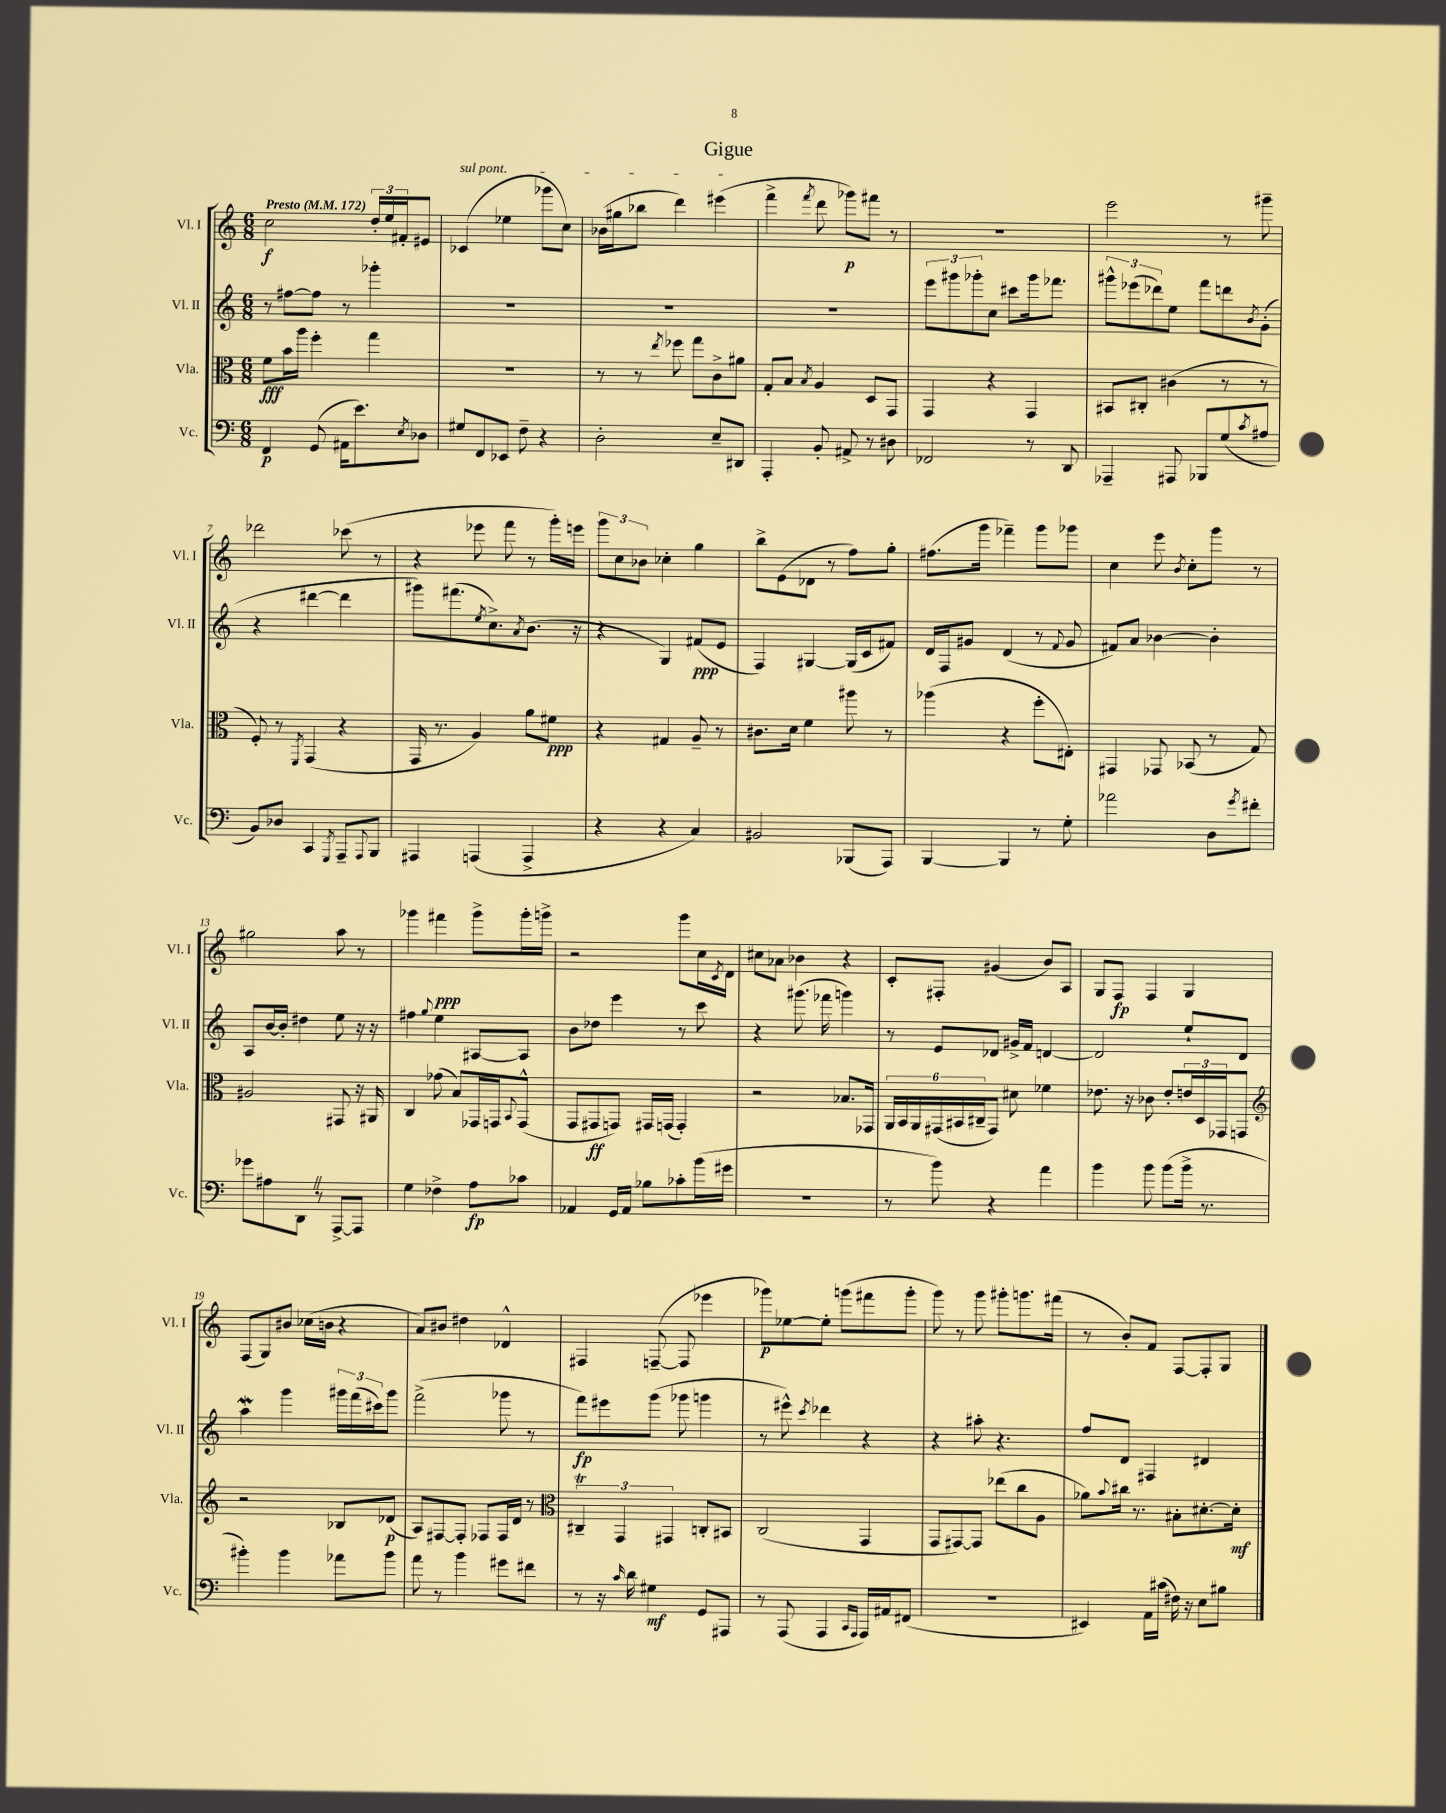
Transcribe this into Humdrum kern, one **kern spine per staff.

**kern	**kern	**kern	**kern
*staff4	*staff3	*staff2	*staff1
*clefF4	*clefC3	*clefG2	*clefG2
*k[]	*k[]	*k[]	*k[]
*M6/8	*M6/8	*M6/8	*M6/8
*MM172	*MM172	*MM172	*MM172
4FF/	8f\L	8r	2cc\
.	16b\L	[8ff#\L	.
.	16aa\JJ	.	.
(8GG/	4ff'\	8ff#\]J	.
16AA#\LK	.	8r	.
8.e\)	.	.	.
.	4gg\	4ggg-'\	24dd'/LL
.	.	.	24ee/
.	.	.	24f#'/J
8qE/	.	.	.
8D-\J	.	.	8e#/J
=	=	=	=
8G#/L	2.r	2.r	(4c-/
8FF/	.	.	.
8EE-/J	.	.	4ee-\
8F~\	.	.	.
4r	.	.	8ggg-\L
.	.	.	8cc\J)
=	=	=	=
2D'\	8r	2.r	(16b-\LL
.	.	.	16gg#\J
.	8r	.	8bb-\J
.	8qee/	.	.
.	8ff-\	.	4ddd\)
.	8gg\L	.	.
8E~/L	8c^\	.	(4eee#\
8DD#/J	8a#\J	.	.
=	=	=	=
4AAA'/	8G'/L	2.r	4fff^\
.	8B/J	.	.
.	8qB/	.	8qfff/
8BB'/	4A/	.	8ddd\
8AA#^/	.	.	8ggg-\L)
8r	8D/L	.	8fff#\J
8D#\	8GG/J	.	8r
=	=	=	=
2FF-/	4GG/	12eee\L	2.r
.	.	12ggg#\	.
.	.	12ggg-'\	.
.	4r	8cc\J	.
.	.	8ccc#\L	.
8r	4GG/	16ggg-\k	.
.	.	8.fff-\J	.
8DD/	.	.	.
=	=	=	=
4AAA-~/	8BB#/L	12ggg#^^\L	2eee\
.	.	(12eee-\	.
.	8C#'/J	.	.
.	.	12ddd-\)	.
8AAA#/	(4c#\	8ee\J	.
8BBB-/L	.	8fff\L	.
(8G/	8r	8ddd\	8r
8qc/	.	8qb/	.
8A#/J	8r	(8g'\J	8ggg#~\
=	=	=	=
8BB/L)	8F'/)	4r	2ddd-\
8D-/J	8r	.	.
.	8qFF/	.	.
4CC/	(4GG/	[4ddd#\	.
8qGGG/	.	.	.
8AAA~/L	4r	4ddd#\]	(8ccc-\
8qqAAA/	.	.	.
8BBB/J	.	.	8r
=	=	=	=
4AAA#/	16GG/	8ggg#\L)	4r
.	8.r	.	.
.	.	(8.fff#\	.
(4AAA/	4A/)	.	8eee-\
.	.	8qee/	.
.	.	8.cc^\)	.
.	.	.	8fff\
.	.	8qa/	.
4AAA^/	8a\L	(8.b\J	8r
.	8f#\J	.	16ggg'\LL)
.	.	16r	16eee\JJ
=	=	=	=
4r	4r	4r	12ggg\L
.	.	.	12cc\
.	.	.	12b-\J
4r	4G#/	4G/)	4cc-'\
4C/)	8A~/	(8f#/L	4gg\
.	8r	8e/J	.
=	=	=	=
2BB#/	8.c#\L	4F/)	8bb^\L
.	.	.	(8e\
.	16d\Jk	.	.
.	4f\	[4G#/	8d-\J
.	.	.	8r
(8BBB-/L	8aa#\	(16G#/]LL	8ff\L)
.	.	16c/J	.
8AAA/J)	8r	8f#/J)	8gg'\J
=	=	=	=
[4BBB/	(4aa-\	16d/LL	(8.ff#\L
.	.	16F/J	.
.	.	8g#/J	.
.	.	.	16ggg\Jk
4BBB/]	4r	(4d/	4fff-~\)
8r	8ff'\L	8r	8ggg\L
.	.	8qqf/	.
8G'\	8E#'\J)	8g#/	8ggg-\J
=	=	=	=
2a-\	4GG#/	8f#/L)	4cc\
.	.	8a/J	.
.	8GG-/	[4b-\	8eee\
.	.	.	8qb/
.	(8BB-/	.	8cc'\L
8D\L	8r	4b-'\]	8ggg\J
8qg/	.	.	.
8f#'\J	8G/)	.	8r
=	=	=	=
8g-\L	2A#/	8A/L	2gg#\
8A#\	.	[16b/L	.
.	.	16b'/]JJ	.
8DD\J	.	4dd#\	.
8r	.	.	.
[8AAA^/L	8GG#/	8ee\	8aa\
8AAA/]J	16r	16r	8r
.	16AA#/	16r	.
=	=	=	=
4G\	4C/	4ff#\	4ggg-\
.	.	8qqgg/	.
4F-^\	(8g-\	4ee\	4fff#\
.	8B/L)	.	.
8A\L	16GG-/L	[8A#/L	8ggg-^\L
.	16GG/J	.	.
.	8qqBB/	.	.
8c-\J	(8GG^^/J	8A#/]J	16ggg-'\L
.	.	.	16ggg^\JJ
=	=	=	=
4AA-/	8GG/L	8b\L	2r
.	8GG#/	8dd-\J	.
16GG/LL	8GG/J)	4eee\	.
16AA-/JJ	.	.	.
8B-\L	16GG#/LL	.	.
.	(16GG/JJ	.	.
8c-'\	4GG'/)	8r	8ggg\L
(16b\L	.	8ccc\	16cc\L
.	.	.	8qc/
16g#\JJ	.	.	16d\JJ
=	=	=	=
2.r	2r	4r	8cc#\L
.	.	.	8a-\J
.	.	(8.ggg#\	4b-\
.	.	16fff-\	.
.	8.B-/L	4ggg\)	4r
.	16GG-/Jk	.	.
=	=	=	=
8r	24AA/LL	8r	8c'/L
.	24BB/	.	.
.	24AA/	.	.
8b\)	(24GG#/	8e/L	8F#'/J
.	24BB#/	.	.
.	24C#~/J	.	.
4r	8GG#/J)	8d-/J	(4g#/
.	8d#\	16g#^/LL	.
.	.	16f/JJ	.
4a\	4f-\	[4d/	8b/L)
.	.	.	8A/J
=	=	=	=
4b\	8.e-\	2d/]	8G/L
.	.	.	8F/J
.	16r	.	.
8b\	8c-\	.	4F/
(8b\L	8e-'/L	.	.
16b^\Jk	24e/L	8ee`/L	4G/
.	24D/	.	.
8.r	.	.	.
.	24GG-/J	.	.
.	8GG/J	8d/J	.
=	=	=	=
*	*clefG2	*	*
4b#'\)	2r	4aa\	(8F/L
.	.	.	8G/)
4b#\	.	4ggg\	8b#/J
.	.	.	(16cc-\LL
.	.	.	16b\JJ
8a-\L	8B-/L	24ggg#\LL	4r
.	.	(24fff\	.
.	.	24ccc#\J)	.
8b#\J	(8d-/J	8ggg#\J	.
=	=	=	=
8a\	8A/L)	(2fff^\	8a/L)
8r	[8F#/	.	8b#/J
4b\	8F#'/]J	.	4dd#\
.	8F-/L	.	.
8g#\L	16F-/L	8ggg-\	4d-^^/
.	16d/JJ	.	.
8f#\J	8r	8r	.
=	=	=	=
*	*clefC3	*	*
8r	6C#~/	8fff\L)	4F#/
16r	.	8eee#\	.
.	6GG/	.	.
16qqc/	.	.	.
16d\	.	.	.
4G#\	.	(8ggg\J	([8F~/
.	6GG#/	.	.
.	.	8ggg-\	8F/]
8GG/L	8C'/L	4ggg\	4eee-\
8AAA#/J	8BB#/J	.	.
=	=	=	=
8r	(2C/	8r	8ggg-\L)
(8AAA/	.	8eee#^^\)	[8ee-\
.	.	8qccc/	.
4AAA/	.	4ddd-\	8ee-'\]J
.	.	.	(8ggg\L
16qqCC/LL	.	.	.
16qqAAA/JJ	.	.	.
16AAA/LL)	4GG/	4r	8fff#\
16AA#/J	.	.	.
(8FF#/J	.	.	8ggg'\J
=	=	=	=
2.r	8GG/L	4r	8ggg\)
.	[8GG#/)	.	8r
.	8GG#/]J	8aa#'\	8ggg\
.	(8ee-\L	4.r	8ggg#'\L
.	8cc\	.	8.ggg\
.	8A\J	.	.
.	.	.	(16fff#\Jk
=	=	=	=
4EE#/)	8a-\L)	8ff/L	8r
.	8qqb/	.	.
.	16cc#\Jk	8d/J	8b'/L)
.	8.r	.	.
16AA\LL	.	4F#/	8f/J
(16c#\JJ	.	.	.
16F#\)	8B#'\L	.	[8F/L
16r	.	.	.
8E\L	[8.d#'\	4d#/	8F'/]
8B#\J	.	.	8G/J
.	16d#'\]Jk	.	.
==	==	==	==
*-	*-	*-	*-
